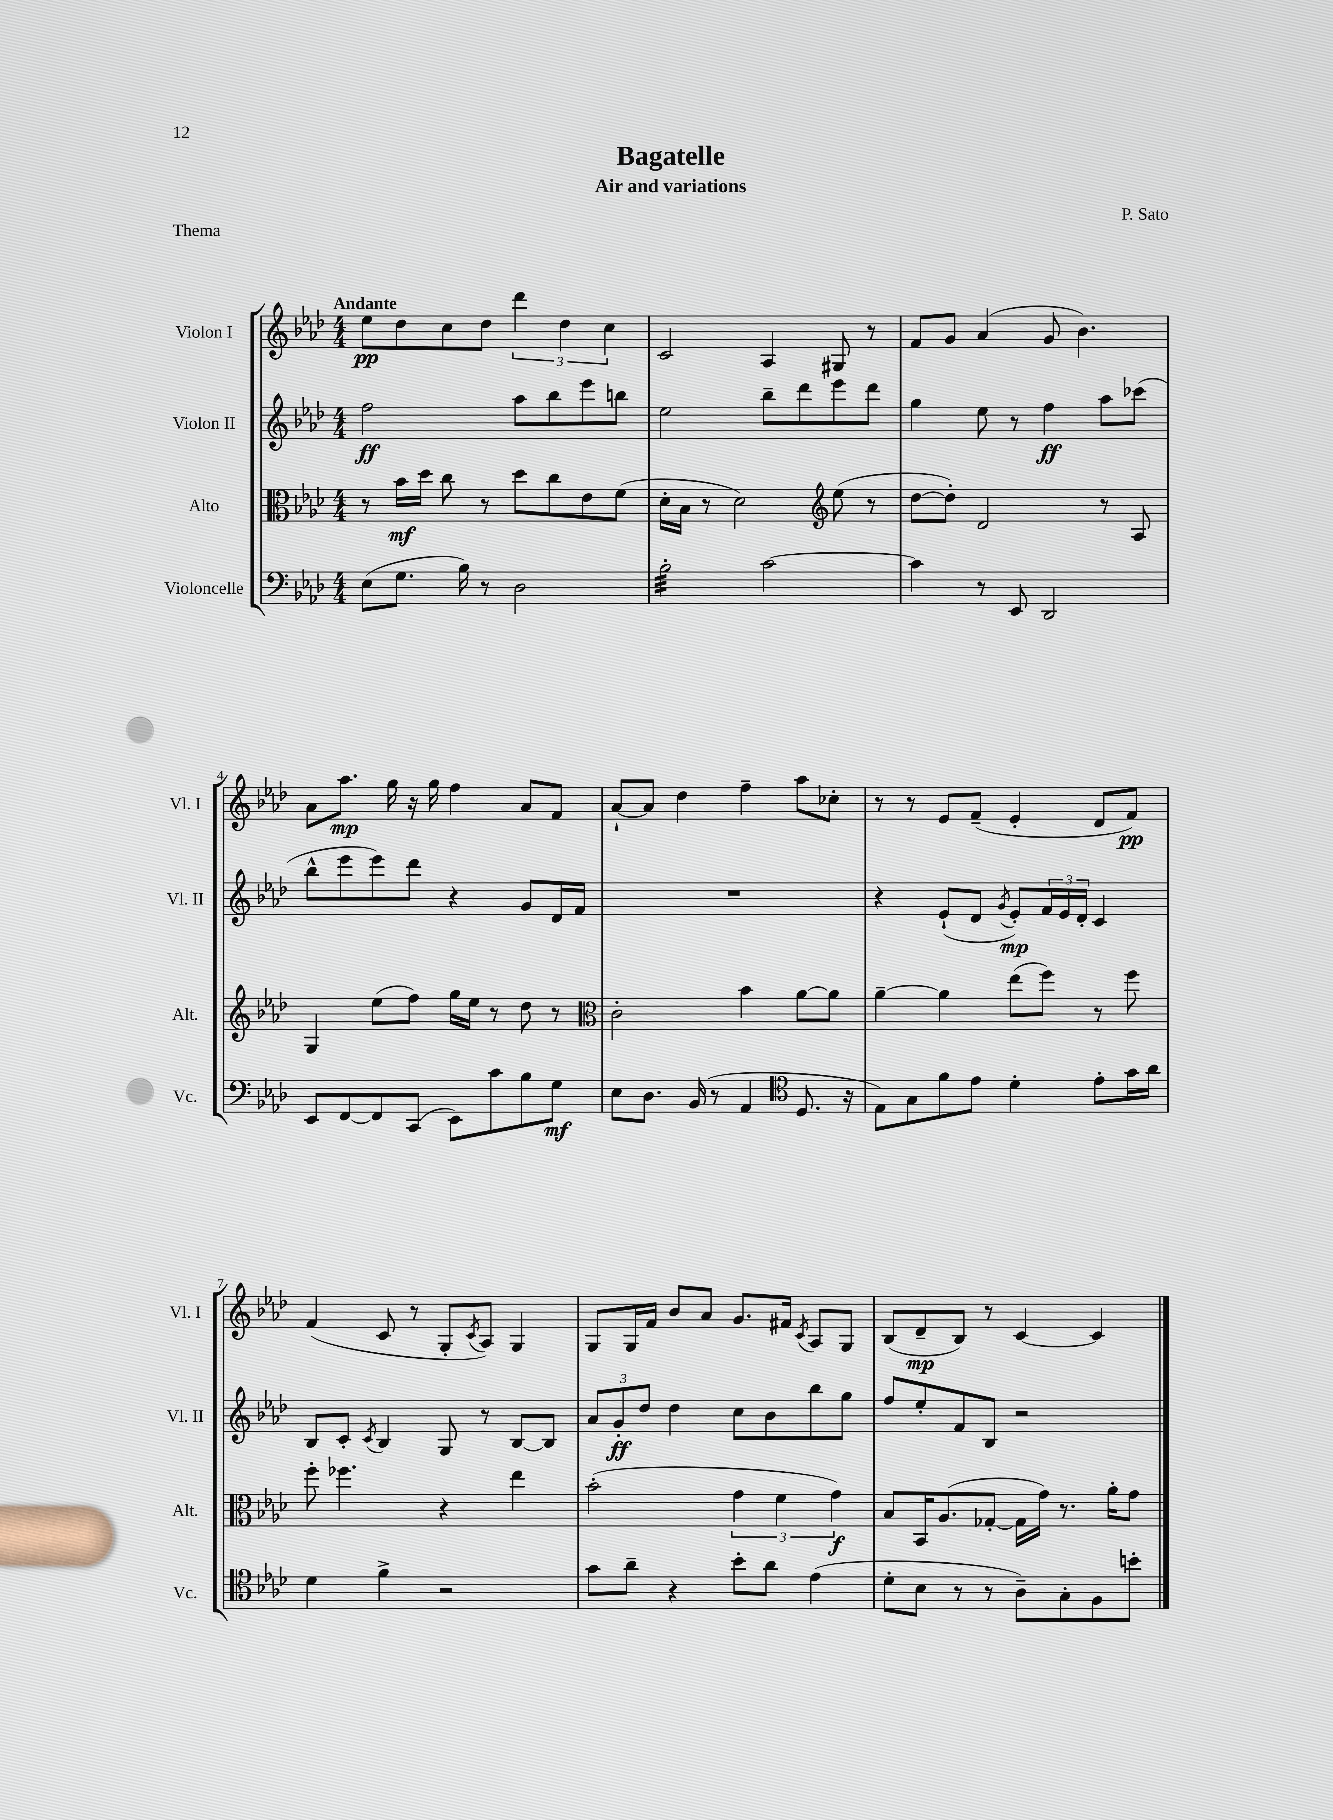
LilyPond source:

\header { title = "Bagatelle" composer = "P. Sato" subtitle = "Air and variations" piece = "Thema" }
<<
\new StaffGroup <<
\new Staff = "s0" \with { instrumentName = "Violon I" shortInstrumentName = "Vl. I" } {
    \clef treble \key aes \major \numericTimeSignature \time 4/4 \tempo "Andante"
    ees''8\pp des''8 c''8 des''8 \tuplet 3/2 { des'''4 des''4 c''4 } |
    c'2 aes4 gis8 r8 |
    f'8 g'8 aes'4( g'8 bes'4.) |
    aes'8 aes''8.\mp g''16 r16 g''16 f''4 aes'8 f'8 |
    aes'8~-! aes'8 des''4 f''4-- aes''8 ces''8-. |
    r8 r8 ees'8 f'8--( ees'4-. des'8 f'8\pp) |
    f'4( c'8 r8 g8-. \acciaccatura { c'8 } aes8) g4 |
    g8 g16 f'16 bes'8 aes'8 g'8. fis'16 \acciaccatura { c'8 } aes8 g8 |
    bes8( des'8--\mp bes8) r8 c'4~ c'4 \bar "|." |
}
\new Staff = "s1" \with { instrumentName = "Violon II" shortInstrumentName = "Vl. II" } {
    \clef treble \key aes \major \numericTimeSignature \time 4/4
    f''2\ff aes''8 bes''8 ees'''8 b''8 |
    ees''2 bes''8-- des'''8 ees'''8 des'''8 |
    g''4 ees''8 r8 f''4\ff aes''8 ces'''8( |
    bes''8-^ ees'''8 ees'''8) des'''8 r4 g'8 des'16 f'16 |
    R1 |
    r4 ees'8-!( des'8 \acciaccatura { g'8 } ees'8-.\mp) \tuplet 3/2 { f'16 ees'16 des'16-. } c'4 |
    bes8 c'8-. \acciaccatura { c'8 } bes4 g8 r8 bes8~ bes8 |
    \tuplet 3/2 { aes'8 g'8-.\ff des''8 } des''4 c''8 bes'8 bes''8 g''8 |
    f''8 ees''8-. f'8 bes8 r2 \bar "|." |
}
\new Staff = "s2" \with { instrumentName = "Alto" shortInstrumentName = "Alt." } {
    \clef alto \key aes \major \numericTimeSignature \time 4/4
    r8 bes'16\mf des''16 c''8 r8 des''8 c''8 ees'8 f'8( |
    des'16-. bes16 r8 des'2) \clef treble ees''8( r8 |
    des''8~ des''8-.) des'2 r8 aes8 |
    g4 ees''8( f''8) g''16 ees''16 r8 des''8 r8 |
    \clef alto c'2-. bes'4 aes'8~ aes'8 |
    aes'4~-- aes'4 ees''8( f''8) r8 f''8 |
    f''8-. fes''4. r4 ees''4 |
    bes'2-.( \tuplet 3/2 { g'4 f'4 g'4\f) } |
    bes8 bes,16 aes8.( ges8~-. ges16 g'16) r8. aes'16-. g'8 \bar "|." |
}
\new Staff = "s3" \with { instrumentName = "Violoncelle" shortInstrumentName = "Vc." } {
    \clef bass \key aes \major \numericTimeSignature \time 4/4
    ees8( g8. bes16) r8 des2 |
    bes2:32-. c'2~ |
    c'4 r8 ees,8 des,2 |
    ees,8 f,8~ f,8 c,8( ees,8) c'8 bes8 g8\mf |
    ees8 des8. bes,16( r8 aes,4 \clef tenor des8. r16 |
    ees8) g8 f'8 ees'8 des'4-. ees'8-. g'16 aes'16 |
    des'4 f'4-> r2 |
    g'8 aes'8-- r4 bes'8-. aes'8 ees'4( |
    des'8-. bes8 r8 r8 aes8--) g8-. f8 b'8-. \bar "|." |
}
>>
>>
